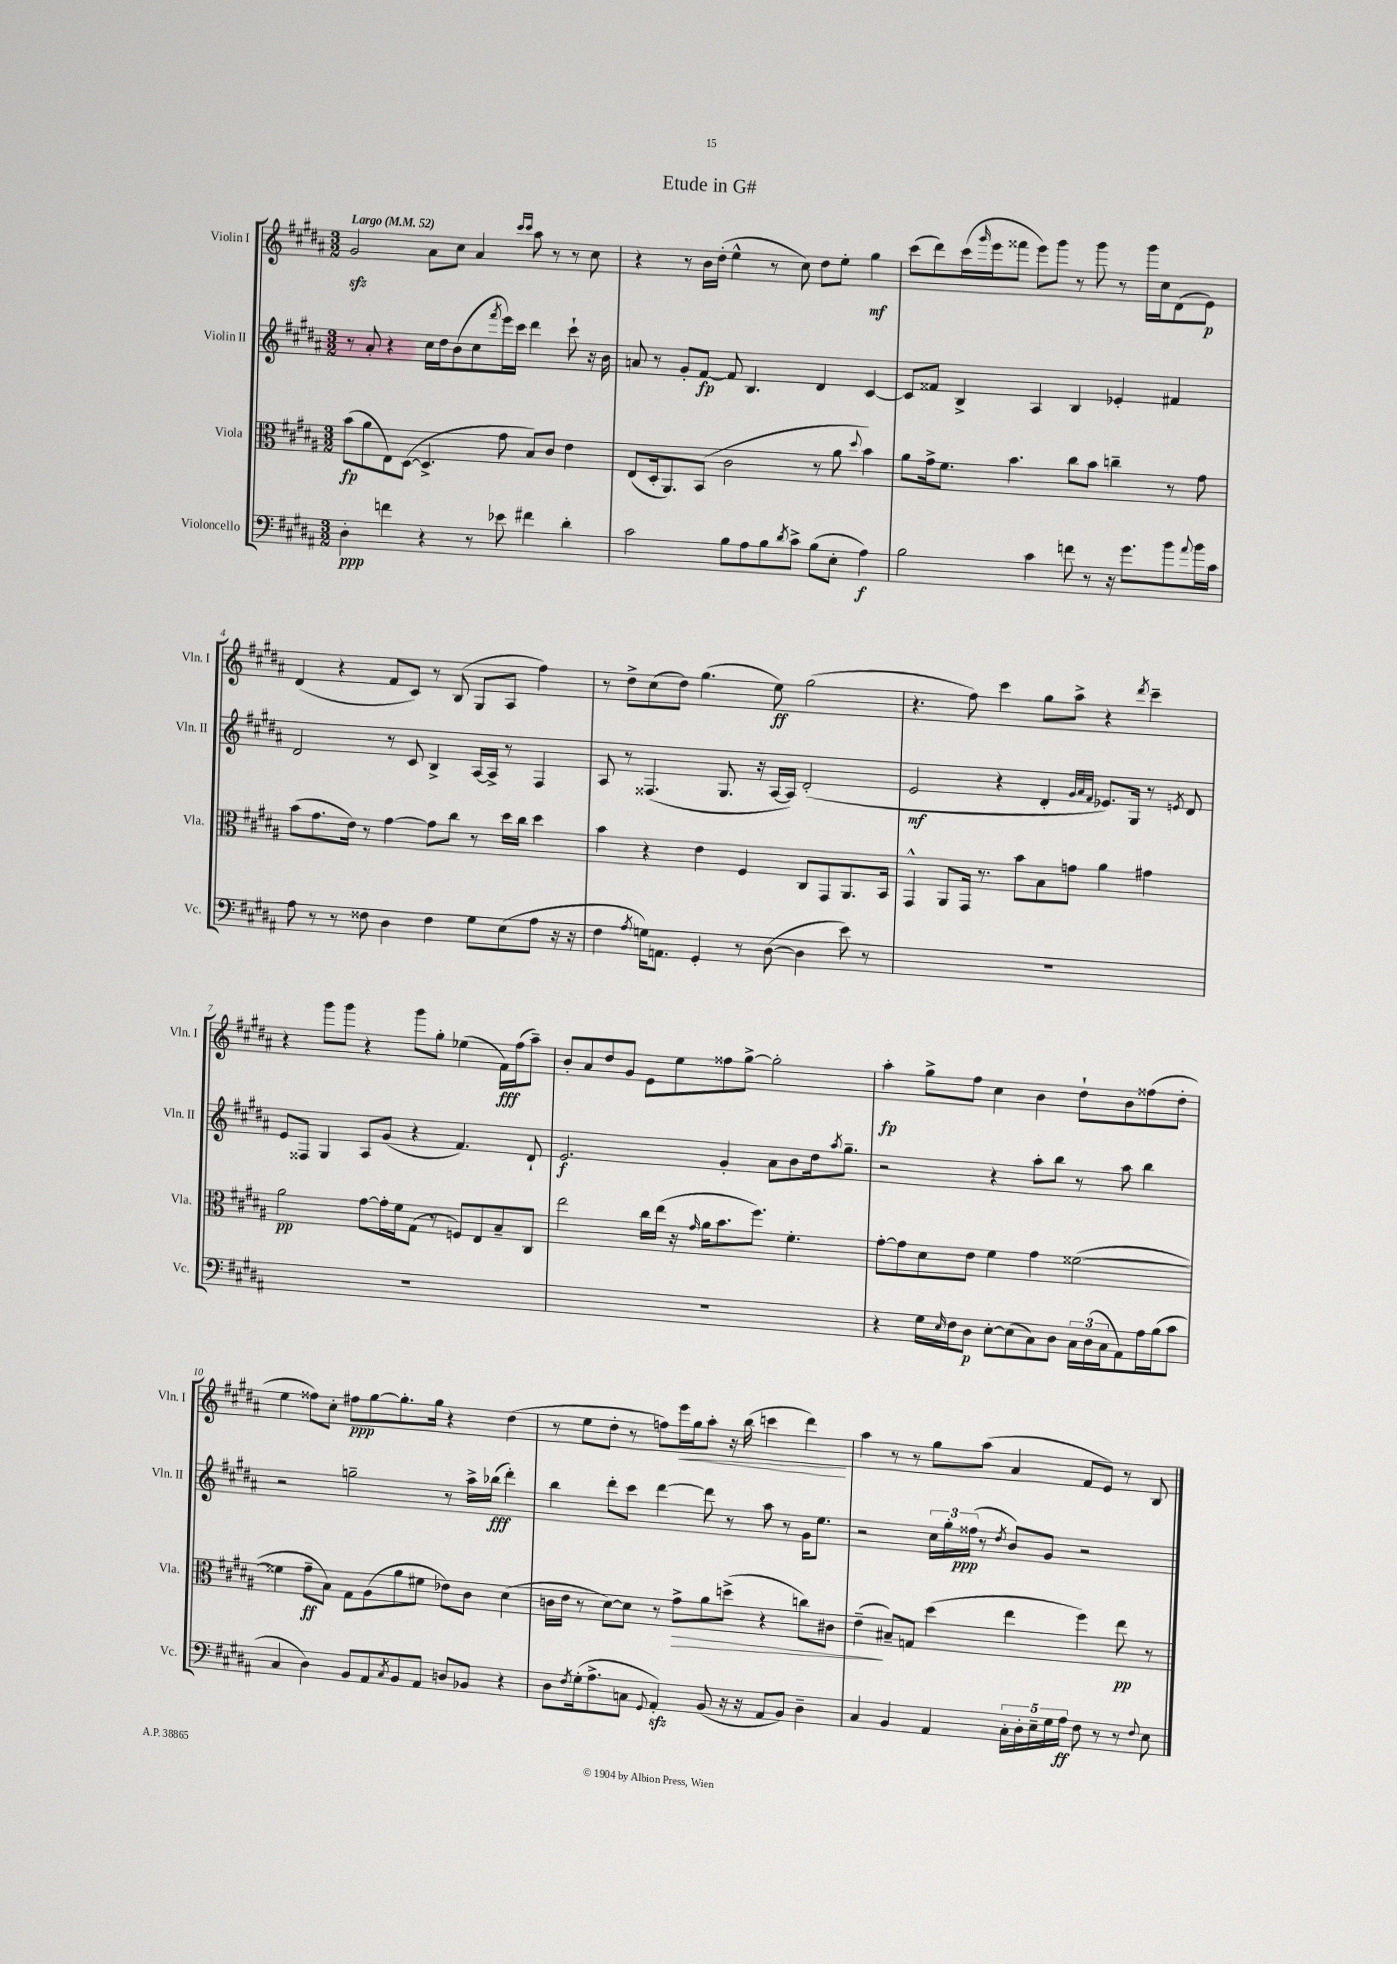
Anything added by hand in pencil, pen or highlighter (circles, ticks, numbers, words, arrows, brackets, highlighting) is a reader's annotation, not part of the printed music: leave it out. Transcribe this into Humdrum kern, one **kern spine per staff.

**kern	**kern	**kern	**kern
*staff4	*staff3	*staff2	*staff1
*clefF4	*clefC3	*clefG2	*clefG2
*k[f#c#g#d#a#]	*k[f#c#g#d#a#]	*k[f#c#g#d#a#]	*k[f#c#g#d#a#]
*M3/2	*M3/2	*M3/2	*M3/2
*MM52	*MM52	*MM52	*MM52
4D#'\	(8b\L	8r	2g#/
.	8a#\	8a#'/	.
4f\	8E\)	4r	.
.	([8D#\J	.	.
4r	4.D#^/]	16cc#\LL	8a#\L
.	.	16dd#\J	.
.	.	(8b\	8cc#\J
8r	.	8cc#\	4a#/
.	.	8qfff#/	.
8e-\	8g#\	16eee\L)	.
.	.	16ccc#\JJ	.
.	.	.	16qqccc#/LL
.	.	.	16qqccc#/JJ
4f#\	8B/L)	4ddd#\	8aa#\
.	8c#/J	.	8r
4d#'\	4e\	8ccc#`\	8r
.	.	16r	8cc#\
.	.	16b\	.
=	=	=	=
2c#\	(8E/L	8a/	4r
.	16D#'/k	8r	.
.	8.AA#/)	.	.
.	.	8g#'/L	8r
.	(8BB/J	[8f#/J	16b\LL
.	.	.	(16dd#'\JJ
8B\L	2c#\	8f#/]	4ee^^\
8A#\	.	4.B/	.
8B\	.	.	8r
8qd#/	.	.	.
8c#^\J	.	.	8cc#\)
(8B\L	8r	4d#/	8dd#\L
8E'\J	8a#\	.	8ee'\J
.	8qqdd#/	.	.
4A#\)	4b\)	[4c#/	4gg#\
=	=	=	=
2B\	8a#\L	8c#/]L	(8ccc#\L
.	16g#^\k	8f##/J	8ddd#\)
.	8.f#\J	.	.
.	.	4B^/	(16ccc#\L
.	.	.	16qqggg#/
.	.	.	16eee\J
.	4.b\	.	8fff##\J
4c#\	.	4A#/	8eee\L)
.	.	.	8ggg#\J
8f\	8cc#\L	4B/	8r
8r	8b\J	.	8ggg#\
16r	4cc~\	4e-'/	8r
8.g#\L	.	.	.
.	.	.	16ggg#\LL
.	.	.	16cc#\J
8b\	8r	4f#/	(8d#\
8qqa#/	.	.	.
16b\L	8g#\	.	8e\J)
16c#\JJ	.	.	.
=	=	=	=
8A#\	(8b\L	2d#/	(4d#/
8r	8.g#\	.	.
8r	.	.	4r
.	16e\Jk)	.	.
8F##\	8r	.	.
4D#\	[4g#\	8r	8f#/L
.	.	8c#/	8c#/J)
4F##\	8g#\]L	4B^/	8r
.	8cc#\J	.	(8B/
8G#\L	8r	[16A#/LL	8G#/L
.	.	16A#^/]JJ	.
(8E\	16dd#\LL	8r	8A#/J
.	16cc#\JJ	.	.
8A#\J	4dd#\	4F#/	4ff#\)
16r	.	.	.
16r	.	.	.
=	=	=	=
4F#\	4b\	8A#/	8r
.	.	8r	8dd#^\L
8qA#/	.	.	.
16G\LK)	4r	(4.F##/	(8cc#\
8.AA\J	.	.	.
.	.	.	8dd#\J)
4GG#'/	4e\	.	(4.gg#\
.	.	8.G#/	.
8r	4F#/	.	.
.	.	16r	.
([8D#\	.	[16A#/LL	8ee\)
.	.	16A#/]JJ)	.
4D#\]	8C#/L	(2d#'/	(2gg#\
.	8GG#/	.	.
8e\)	8.AA#/	.	.
8r	.	.	.
.	16BB/Jk	.	.
=	=	=	=
1.r	4GG#^^/	2e/	4.r
.	8AA#/L	.	.
.	16GG#/Jk	.	8ff#\)
.	8.r	.	.
.	.	4r	4ccc#\
.	8b\L	.	.
.	8B\	4d#'/	8gg#\L
.	8g\J	.	8aa#^\J
.	.	32qqg#/LLL	.
.	.	32qqa#/	.
.	.	32qqf#/JJJ	.
.	4a#\	8.e-/L)	4r
.	.	16G#/Jk	.
.	.	.	8qddd#/
.	4g#\	8r	4ccc#~\
.	.	8qe/	.
.	.	8d#/	.
=	=	=	=
1.r	2a#\	8e/L	4r
.	.	8F##/J	.
.	.	4G#/	8ggg#\L
.	.	.	8ggg#\J
.	[8g#\L	8A#/L	4r
.	16g#'\]L	(8g#/J	.
.	16f#\J	.	.
.	(8G#\J	4r	8ggg#\L
.	8r	.	8gg#'\J
.	8F/L)	4.f#/)	(4ee-\
.	8E/	.	.
.	8B~/	.	16f#\LL)
.	.	.	(16ff#\J
.	8C#/J	8d#`/	8aa#~\J)
=	=	=	=
1.r	2ee\	2.e/	8b'/L
.	.	.	8a#/
.	.	.	8dd#/
.	.	.	8g#/J
.	16cc#\LL	.	8e\L
.	(16ee\JJ	.	.
.	16r	.	8ee\
.	16qqg#/	.	.
.	16a#\LK	.	.
.	8.b\	4g#'/	8ff##\
.	.	.	[8gg#^\J
.	8.ff#\J)	.	.
.	.	8a#\L	2gg#'\]
.	4.f#'\	8b\	.
.	.	16dd#\k	.
.	.	8qaa#/	.
.	.	8.gg#~\J	.
=	=	=	=
4r	[8g#'\L	2r	4aa#'\
.	8g#\]	.	.
16G#\LL	8d#\	.	8gg#^\L
16qqE/	.	.	.
16F#\J	.	.	.
8D#\J	8e\J	.	8ff#\J
[8E'\L	4f#\	4r	4cc#\
(8E\]	.	.	.
8C#\)	4g#\	8aa#'\L	4b\
8D#\J	.	8bb\J	.
24C#\LL	([2f##\	8r	8dd#`\L
(24D#\	.	.	.
24C#\J	.	.	.
8AA#\)	.	8aa#\	8b\
16A#\L	.	4bb\	(8ff##\
(16B\J	.	.	.
8c#\J	.	.	8dd#'\J
=	=	=	=
4C#/	4f##\]	2r	4ee\
4D#\)	8g#~\L	.	8ff##\L)
.	8B\J)	.	8cc#'\J
8BB/L	8G#\L	2gg~\	8ff#\L
8AA#/	(8A#\	.	[8gg#\
8qC#/	.	.	.
8BB/	8a#\	.	8.gg#'\]
8AA#/J	8f#\J	.	.
.	.	.	16gg#\Jk
8D/L	8e-\L)	8r	4r
8BB-/J	8c#\J	16aa#^\LL	.
.	.	(16bb-\JJ	.
4r	(4d#\	4ddd#'\)	(4dd#\
=	=	=	=
8D#\L	16c\LL	4bb\	8r
.	16e\JJ	.	.
8qF#/	.	.	.
(16G#'\k	8r	.	8ee\L
8.A#^\	.	.	.
.	[8d#\L)	8ddd#'\L	8dd#'\J
8C\J	8d#\]J	8ccc#\J	8r
8qqGG#/	.	.	.
4AA#'/)	8r	[4ddd#\	8ff\L)
.	8g#^\L	.	16eee\L
.	.	.	16gg#\J
(8BB/	8a#\	8ddd#\]	8aa#'\J
16r	(8dd^\J	8r	16r
16r	.	.	(16bb\
8AA#/L	4r	8aa#\	4ccc\
8BB/J)	.	8r	.
4D#~\	8cc\L)	16g#\LK	4ddd#\)
.	.	8.ee\J	.
.	8c#\J	.	.
=	=	=	=
4C#/	(4e~\	2r	4aa#\
4BB/	8B#~/L)	.	8r
.	8G/J	.	8r
4AA#/	(4dd#\	24cc#\LL	8gg#\L
.	.	24gg#'\	.
.	.	(24ff##\JJ	.
.	.	8r	(8aa#\J
.	.	8qdd#/	.
20C#'\LL	4ee\	8b/L)	4a#/
20D#'\	.	.	.
20E~\	.	.	.
.	.	8g#/J	.
20G#\	.	.	.
20A#\JJ	.	.	.
8F#\	4ff#\)	2r	8f#/L
8r	.	.	8e/J)
8r	8ee\	.	8r
8qqF#/	.	.	.
8E\	8r	.	8B/
==	==	==	==
*-	*-	*-	*-
